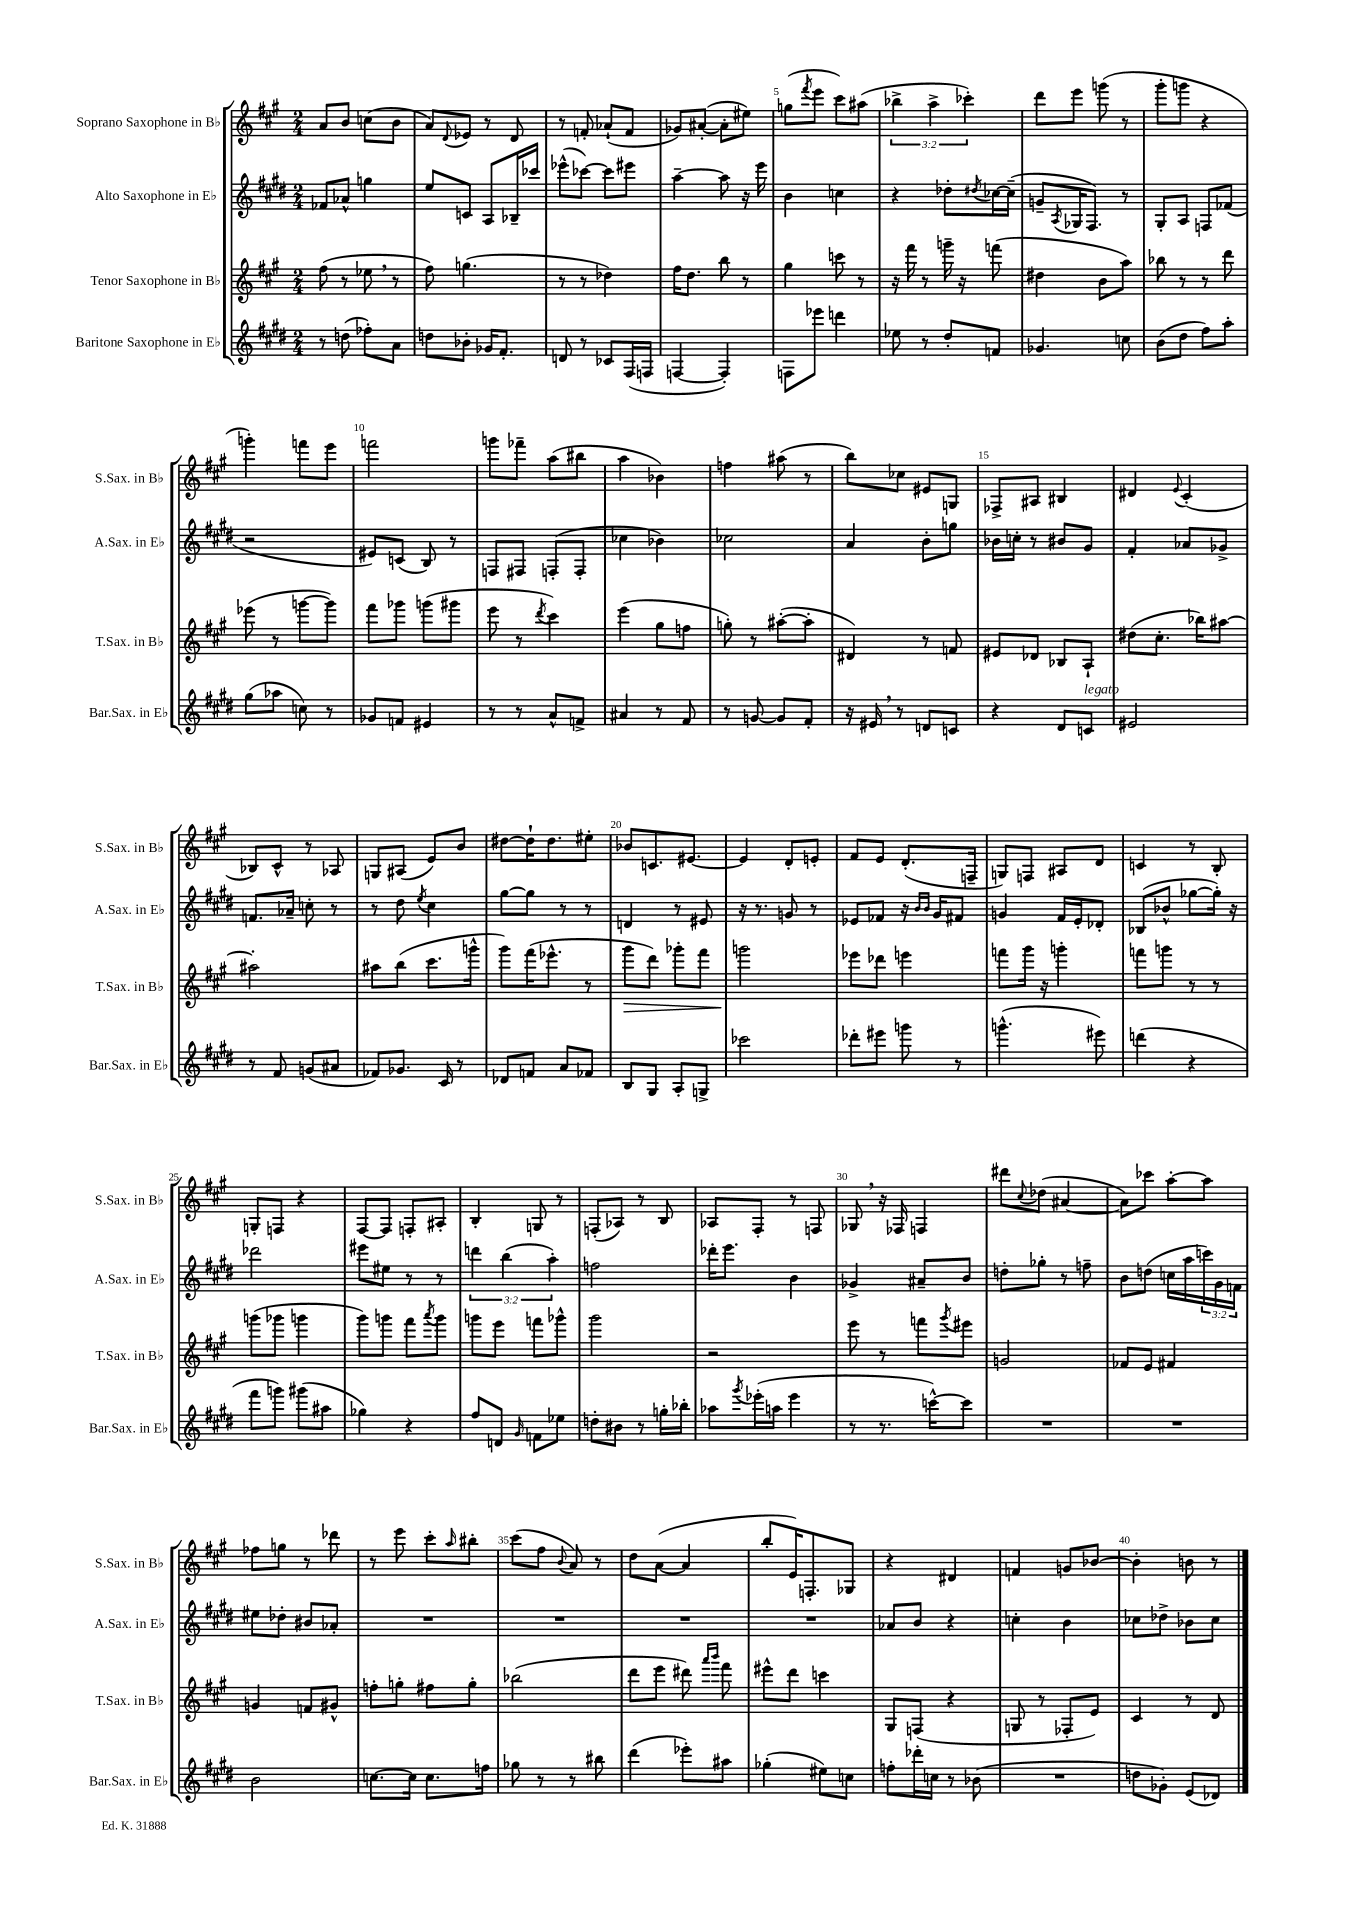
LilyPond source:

<<
\new StaffGroup <<
\new Staff = "s0" \with { instrumentName = "Soprano Saxophone in Bb" shortInstrumentName = "S.Sax. in Bb" } {
    \clef treble \key a \major \numericTimeSignature \time 2/4 \override Staff.TupletNumber.text = #tuplet-number::calc-fraction-text
    a'8 b'8 c''8( b'8 |
    a'8) \appoggiatura { d'8 } ees'8 r8 d'8 |
    r8 f'8-. aes'8-!( f'8 |
    ges'8) ais'8~-.( ais'8-. eis''8) |
    g''8( \acciaccatura { fis'''8 } e'''8 cis'''8) ais''8( |
    \tuplet 3/2 { bes''4-> a''4-> ces'''4-.) } |
    d'''8 e'''8 g'''8( r8 |
    gis'''8-. g'''8 r4 |
    g'''4-.) f'''8 e'''8 |
    f'''2 |
    g'''8 fes'''8-- a''8( bis''8 |
    a''4 bes'4) |
    f''4 ais''8( r8 |
    b''8) ces''8 eis'8 g8 |
    fes8-> ais8 bis4 |
    dis'4 \appoggiatura { e'8 } cis'4-.( |
    bes8) cis'8-^ r8 aes8 |
    g8 ais8( e'8) b'8 |
    dis''8~ dis''16-! dis''8. eis''8-. |
    bes'8 c'8. eis'8.~ |
    eis'4 d'8-. e'8-. |
    fis'8 e'8 d'8.-.( f16-- |
    g8) f8 ais8 d'8 |
    c'4 r8 b8-. |
    g8-. f8 r4 |
    fis8~ fis8 f8-. ais8-. |
    b4-. g8 r8 |
    f8-.( aes8) r8 b8 |
    aes8 fis8-. r8 f8 |
    ges8 \breathe r16 fes16 f4 |
    dis'''8 \appoggiatura { cis''8 } des''8( ais'4~ |
    ais'8) ces'''8 a''8~-. a''8 |
    fes''8 g''8 r8 des'''8 |
    r8 e'''8 cis'''8-. \grace { a''16 } bis''8-. |
    cis'''8( fis''8 \appoggiatura { b'8 } a'8) r8 |
    d''8 a'8~( a'4 |
    b''8-. e'16) f8.-. ges8 |
    r4 dis'4 |
    f'4 g'8 bes'8~ |
    bes'4-. b'8 r8 \bar "|." |
}
\new Staff = "s1" \with { instrumentName = "Alto Saxophone in Eb" shortInstrumentName = "A.Sax. in Eb" } {
    \clef treble \key e \major \numericTimeSignature \time 2/4 \override Staff.TupletNumber.text = #tuplet-number::calc-fraction-text
    fes'8 aes'8-^ g''4 |
    e''8 c'8 a8 bes16-- ces'''16 |
    ees'''8-^( ces'''8~) ces'''8 eis'''8 |
    a''4~-- a''8 r16 e'''16 |
    b'4 c''4 |
    r4 des''8-. \acciaccatura { dis''8 } ces''16~ ces''16--( |
    g'8-- \acciaccatura { a8 } ges16 fis8.) r8 |
    gis8-. a8 f8 fes'8( |
    r2 |
    eis'8) c'8( b8) r8 |
    f8 fis8 f8-.( f8-. |
    ces''4 bes'4) |
    ces''2 |
    a'4 b'8-. g''8 |
    bes'16 c''16-. r8 bis'8 gis'8 |
    fis'4-. aes'8 ges'8-> |
    f'8. aes'16-- c''8-. r8 |
    r8 dis''8 \acciaccatura { e''8 } cis''4 |
    gis''8~ gis''8 r8 r8 |
    d'4 r8 eis'8 |
    r16 r8. g'8 r8 |
    ees'8 fes'8 r16 \grace { b'16 b'16 } gis'16 fis'8 |
    g'4 fis'16 e'16-. des'8-. |
    bes8( bes'8-^ ges''8~ ges''16-.) r16 |
    des'''2 |
    eis'''8 eis''8 r8 r8 |
    \tuplet 3/2 { d'''4 b''4( a''4-.) } |
    f''2 |
    des'''16-. e'''8. b'4 |
    ges'4-> ais'8-- b'8 |
    d''8-. ges''8-. r8 f''8-- |
    b'8 d''8( c''16 a''16 \tuplet 3/2 { c'''16) gis'16 f'16 } |
    eis''8 des''8-. bis'8 aes'8-. |
    R2 |
    R2 |
    R2 |
    R2 |
    aes'8 b'8 r4 |
    c''4-. b'4 |
    ces''8 des''8-> bes'8 ces''8 \bar "|." |
}
\new Staff = "s2" \with { instrumentName = "Tenor Saxophone in Bb" shortInstrumentName = "T.Sax. in Bb" } {
    \clef treble \key a \major \numericTimeSignature \time 2/4
    fis''8( r8 ees''8 \breathe r8 |
    fis''8) g''4.( |
    r8 r8 des''4) |
    fis''16 d''8. b''8 r8 |
    gis''4 c'''8 r8 |
    r16 fis'''16 r8 g'''16-- r16 f'''8( |
    dis''4 b'8 a''8) |
    bes''8 r8 r8 d'''8 |
    ees'''8( r8 g'''8~ g'''8) |
    fis'''8 ges'''8 g'''8( gis'''8 |
    e'''8 r8 \acciaccatura { d'''8 } cis'''4) |
    e'''4( gis''8 f''8 |
    g''8-.) r8 ais''8~-.( ais''8-. |
    dis'4) r8 f'8 |
    eis'8 des'8 bes8 a8-! |
    dis''8( cis''8.-. bes''16) ais''8~ |
    ais''2-. |
    ais''8 b''8( cis'''8. g'''16-^ |
    gis'''8) fis'''16( ees'''8.-^ r8 |
    gis'''8\> d'''8) ges'''8-. fis'''8 |
    g'''2\! |
    ees'''8 des'''8 e'''4 |
    f'''8 gis'''16 r16 g'''4-. |
    f'''8 g'''8 r8 r8 |
    g'''8( ges'''8 g'''4 |
    gis'''8) g'''8 fis'''8 \acciaccatura { a'''8 } g'''8 |
    g'''8 e'''8 f'''8 ges'''8-^ |
    gis'''2 |
    r2 |
    e'''8 r8 f'''8 \acciaccatura { gis'''8 } eis'''8 |
    g'2 |
    fes'8 e'8 fis'4 |
    g'4 f'8 gis'8-^ |
    f''8-. g''8-. fis''8 g''8-. |
    bes''2( |
    d'''8 e'''8 dis'''8) \grace { a'''16 b'''16 } fis'''8 |
    eis'''8-^ d'''8 c'''4 |
    gis8 f8( r4 |
    g8 r8 fes8-. e'8) |
    cis'4 r8 d'8 \bar "|." |
}
\new Staff = "s3" \with { instrumentName = "Baritone Saxophone in Eb" shortInstrumentName = "Bar.Sax. in Eb" } {
    \clef treble \key e \major \numericTimeSignature \time 2/4
    r8 d''8( fes''8-.) a'8 |
    d''8 bes'8-. ges'16 fis'8.-. |
    d'8 r8 ces'8 fis16( f16 |
    f4~ f4-.) |
    f8 ees'''8 d'''4 |
    ees''8 r8 dis''8-. f'8 |
    ges'4. c''8 |
    b'8( dis''8 fis''8) a''8-. |
    gis''8( aes''8 c''8) r8 |
    ges'8 f'8 eis'4 |
    r8 r8 a'8-^ f'8-> |
    ais'4 r8 fis'8 |
    r8 g'8~ g'8 fis'8-. |
    r16 eis'16 \breathe r8 d'8 c'8 |
    r4 dis'8 c'8^\markup { \italic "legato" } |
    eis'2 |
    r8 fis'8 g'8( ais'8 |
    fes'8) ges'8. cis'16 r8 |
    des'8 f'8 a'8 fes'8 |
    b8 gis8 a8-. g8-> |
    ces'''2 |
    des'''8-. eis'''8 g'''8 r8 |
    g'''4.-^( eis'''8) |
    d'''4( r4 |
    fis'''8 g'''8) gis'''8( ais''8 |
    ges''4) r4 |
    fis''8 d'8 \grace { gis'16 } f'8 ees''8 |
    d''8-. bis'8 r8 g''16-. bes''16-. |
    aes''8 \acciaccatura { gis'''8 } ees'''16-.( a''16 ees'''4 |
    r8 r8. c'''16~-^) c'''8 |
    R2 |
    R2 |
    b'2 |
    c''8.~ c''16 c''8. f''16 |
    ges''8 r8 r8 bis''8 |
    dis'''4( ees'''8-.) ais''8 |
    ges''4-.( eis''8) c''8 |
    f''8-. des'''16-. c''16 r8 bes'8( |
    R2 |
    d''8 ges'8-.) e'8( des'8) \bar "|." |
}
>>
>>
\layout { \context { \Score \override BarNumber.break-visibility = ##(#f #t #t) barNumberVisibility = #(every-nth-bar-number-visible 5) } }
